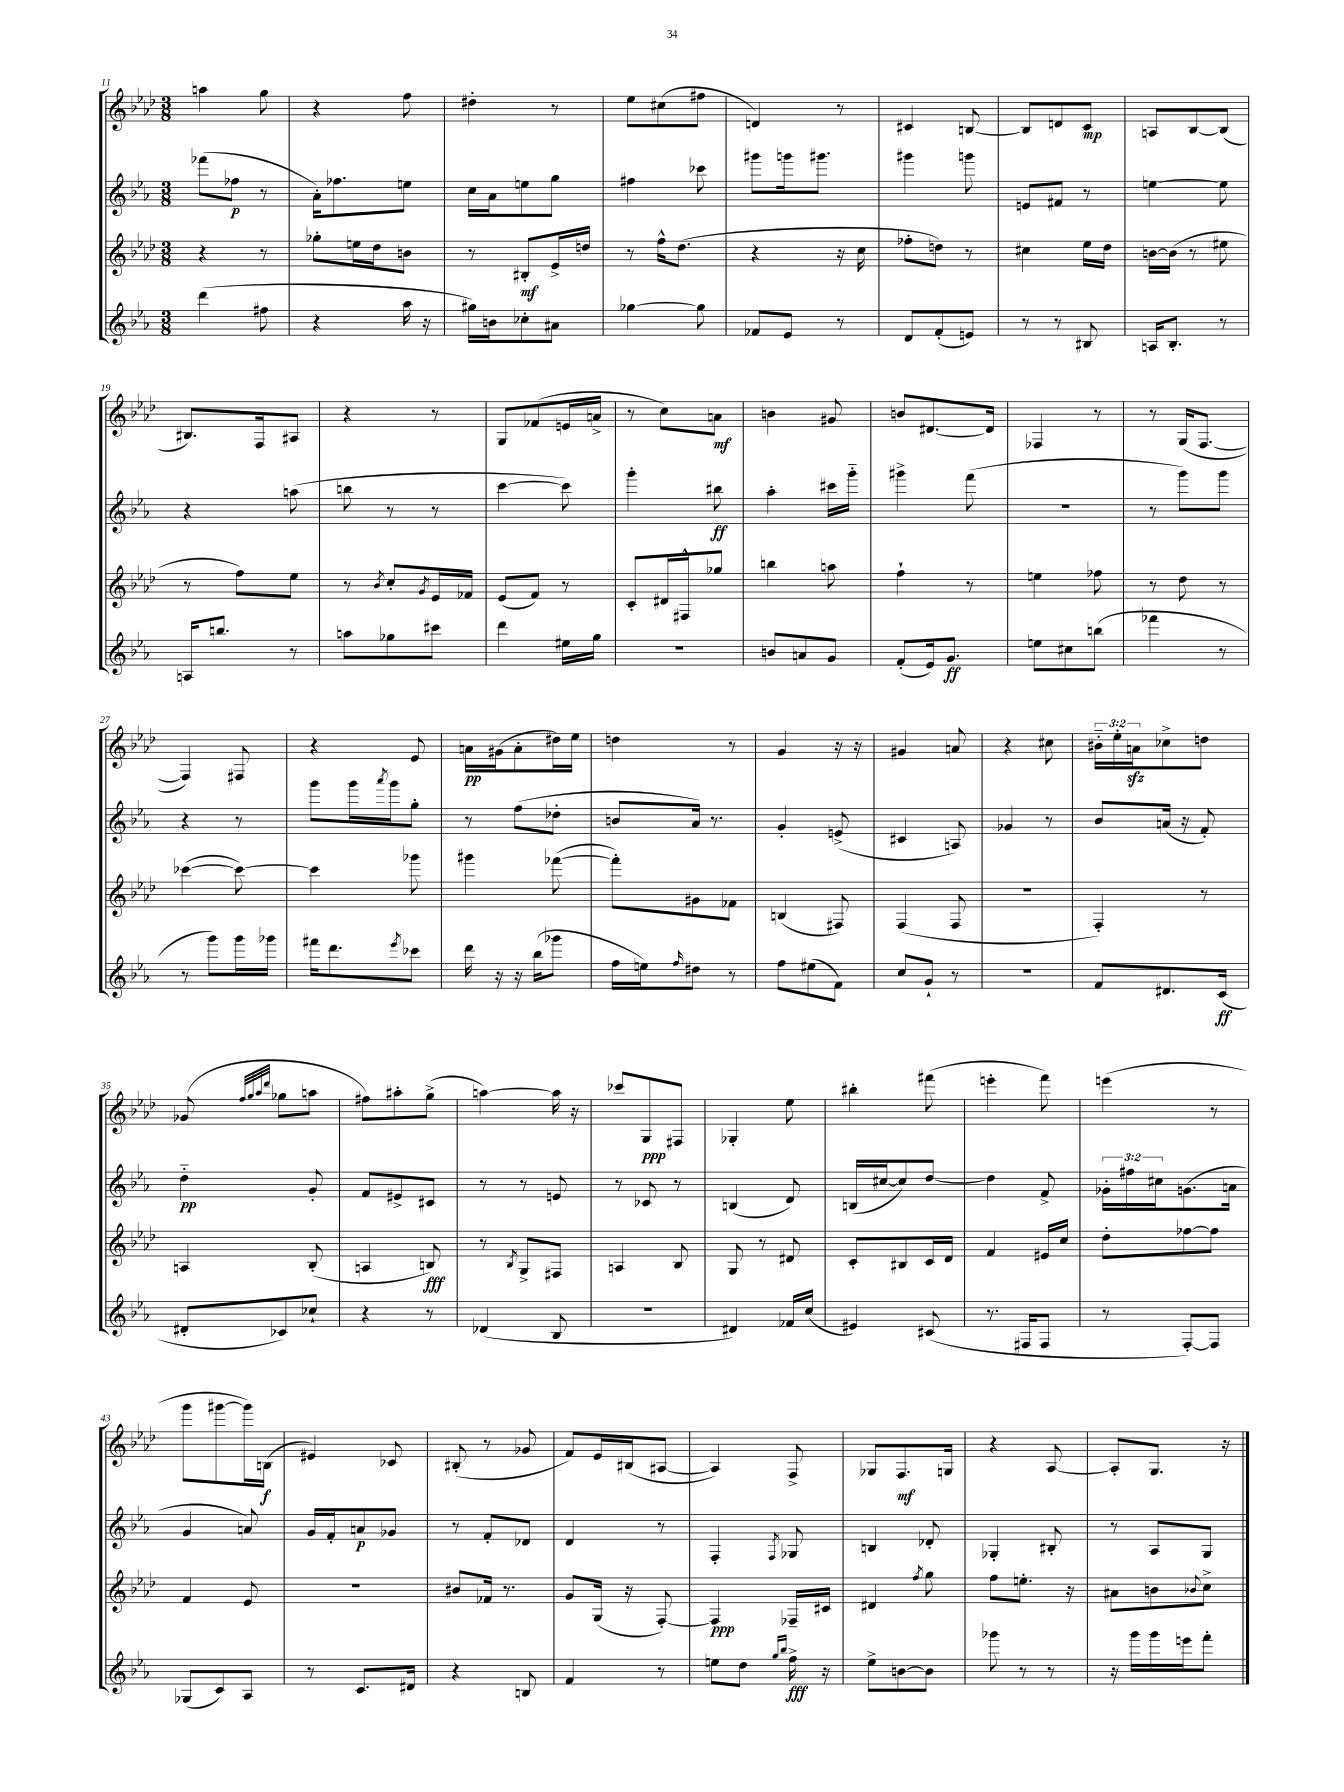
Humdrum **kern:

**kern	**dynam	**kern	**dynam	**kern	**dynam	**kern	**dynam
*part4	*part4	*part3	*part3	*part2	*part2	*part1	*part1
*staff4	*staff4	*staff3	*staff3	*staff2	*staff2	*staff1	*staff1
*clefG2	*	*clefG2	*	*clefG2	*	*clefG2	*
*k[b-e-a-]	*	*k[b-e-a-d-]	*	*k[b-e-a-]	*	*k[b-e-a-d-]	*
*M3/8	*	*M3/8	*	*M3/8	*	*M3/8	*
=11	=11	=11	=11	=11	=11	=11	=11
(4ddd\	.	4r	.	(8fff-X\L	.	4aan\	.
.	.	.	.	8ff-X\J	p	.	.
8ff#X\	.	8r	.	8r	.	8gg\	.
=12	=12	=12	=12	=12	=12	=12	=12
4r	.	8gg-X'\L	.	16a-'\KL)	.	4r	.
.	.	.	.	8.ff-X\	.	.	.
.	.	16een\L	.	.	.	.	.
.	.	16dd-\J	.	.	.	.	.
16aa-\	.	8bn\J	.	8een\J	.	8ff\	.
16r	.	.	.	.	.	.	.
=13	=13	=13	=13	=13	=13	=13	=13
16gg#X\LL)	.	8r	.	16cc\LL	.	4dd#X'\	.
16bn\J	.	.	.	16a-\J	.	.	.
8cc-X'\	.	8B#X'/L	mf	8een\	.	.	.
8a#X\J	.	16e-^/L	.	8gg\J	.	8r	.
.	.	16ddn/JJ	.	.	.	.	.
=14	=14	=14	=14	=14	=14	=14	=14
[4gg-X\	.	8r	.	4ff#X\	.	8ee-\L	.
.	.	16ff^^\KL	.	.	.	(8cc#X\	.
.	.	(8.dd-\J	.	.	.	.	.
8gg-\]	.	.	.	8ccc-X\	.	8ff#X\J	.
=15	=15	=15	=15	=15	=15	=15	=15
8f-X/L	.	4r	.	8ggg#X\L	.	4dn/)	.
8e-/J	.	.	.	16gggn\k	.	.	.
.	.	.	.	8.ggg#X\J	.	.	.
8r	.	16r	.	.	.	8r	.
.	.	16cc\	.	.	.	.	.
=16	=16	=16	=16	=16	=16	=16	=16
8d/L	.	8ff-X'\L	.	4ggg#X\	.	4c#X/	.
(8f'/	.	8ddn\J)	.	.	.	.	.
8en/J)	.	8r	.	8gggn\	.	[8Bn/	.
=17	=17	=17	=17	=17	=17	=17	=17
8r	.	4cc#X\	.	8en/L	.	8B/L]	.
8r	.	.	.	8f#X/J	.	8dn/	.
8B#X/	.	16ee-\LL	.	8r	.	8c/J	mp
.	.	16dd-\JJ	.	.	.	.	.
=18	=18	=18	=18	=18	=18	=18	=18
16An/KL	.	[16bn\LL	.	[4een\	.	8An/L	.
8.B-'/J	.	(16b\JJ]	.	.	.	.	.
.	.	8r	.	.	.	[8B-/	.
8r	.	8ee#X\	.	8ee\]	.	(8B-/J]	.
!!LO:LB:g=z
=19	=19	=19	=19	=19	=19	=19	=19
16An/KL	.	8r	.	4r	.	8.B#X/L)	.
8.bbn/J	.	.	.	.	.	.	.
.	.	8ff\L)	.	.	.	.	.
.	.	.	.	.	.	16F/k	.
8r	.	8ee-\J	.	(8aan\	.	8A#X/J	.
=20	=20	=20	=20	=20	=20	=20	=20
8aan\L	.	8r	.	8bbn\	.	4r	.
.	.	8qb-/	.	.	.	.	.
8gg-X\	.	8cc'/L	.	8r	.	.	.
.	.	8qg/	.	.	.	.	.
8ccc#X\J	.	16e-/L	.	8r	.	8r	.
.	.	16f-X/JJ	.	.	.	.	.
=21	=21	=21	=21	=21	=21	=21	=21
4ddd\	.	(8e-/L	.	[4ccc\	.	8G/L	.
.	.	8f/J)	.	.	.	(8f-X/	.
16ee#X\LL	.	8r	.	8ccc\])	.	16en/L	.
16gg\JJ	.	.	.	.	.	16an^/JJ	.
=22	=22	=22	=22	=22	=22	=22	=22
4.r	.	8c'/L	.	4ggg'\	.	8r	.
.	.	16d#X/L	.	.	.	8cc\L)	.
.	.	16F#X^^/J	.	.	.	.	.
.	.	8gg-X/J	.	8bb#X\	ff	8an\J	mf
=23	=23	=23	=23	=23	=23	=23	=23
8bn/L	.	4bbn\	.	4aa-'\	.	4bn\	.
8an/	.	.	.	.	.	.	.
8g/J	.	8aan\	.	16ccc#X\LL	.	8g#X/	.
.	.	.	.	16ggg\JJ	.	.	.
=24	=24	=24	=24	=24	=24	=24	=24
(8f'/L	.	4ff`\	.	4ggg#X^\	.	8bn/L	.
16e-/k)	.	.	.	.	.	[8.d#X/	.
8.g/J	ff	.	.	.	.	.	.
.	.	8r	.	(8fff\	.	.	.
.	.	.	.	.	.	16d#/Jk]	.
=25	=25	=25	=25	=25	=25	=25	=25
8een\L	.	4een\	.	4.r	.	4F-X/	.
8cc#X\	.	.	.	.	.	.	.
(8bbn\J	.	8ff-X\	.	.	.	8r	.
=26	=26	=26	=26	=26	=26	=26	=26
4fff-X\	.	8r	.	8r	.	8r	.
.	.	8dd-\	.	8ggg\L)	.	(16G/KL	.
.	.	.	.	.	.	[8.F/J	.
8r	.	8r	.	8ggg\J	.	.	.
!!LO:LB:g=z
=27	=27	=27	=27	=27	=27	=27	=27
8r	.	([4ccc-X\	.	4r	.	4F/])	.
8ggg\L)	.	.	.	.	.	.	.
16ggg\L	.	8ccc-\_)	.	8r	.	8F#X/	.
16ggg-X\JJ	.	.	.	.	.	.	.
=28	=28	=28	=28	=28	=28	=28	=28
16fff#X\KL	.	4ccc-\]	.	8ggg\L	.	4r	.
8.ddd\	.	.	.	.	.	.	.
.	.	.	.	16ggg\L	.	.	.
.	.	.	.	8qaaa-/	.	.	.
.	.	.	.	16ggg\J	.	.	.
8qeee-/	.	.	.	.	.	.	.
8ccc-X\J	.	8ggg-X\	.	8gg'\J	.	8e-/	.
=29	=29	=29	=29	=29	=29	=29	=29
16ddd\	.	4ggg#X\	.	8r	.	16an\LL	pp
16r	.	.	.	.	.	(16g#X\J	.
16r	.	.	.	(8ff\L	.	8a'\	.
(16bb-\KL	.	.	.	.	.	.	.
8ggg-X\J	.	([8fff-X\	.	8dd-X'\J	.	16dd#X\L)	.
.	.	.	.	.	.	16ee-\JJ	.
=30	=30	=30	=30	=30	=30	=30	=30
16ff\LL	.	8fff-'\L])	.	8bn/L	.	4ddn\	.
16een\J)	.	.	.	.	.	.	.
16qqff/	.	.	.	.	.	.	.
8dd#X\J	.	8g#X\	.	16a-/Jk)	.	.	.
.	.	.	.	8.r	.	.	.
8r	.	8f-X\J	.	.	.	8r	.
=31	=31	=31	=31	=31	=31	=31	=31
8ff\L	.	(4Bn/	.	4g'/	.	4g/	.
(8ee#X\	.	.	.	.	.	.	.
8f\J)	.	8F#X/)	.	(8en^/	.	16r	.
.	.	.	.	.	.	16r	.
=32	=32	=32	=32	=32	=32	=32	=32
8cc/L	.	(4F/	.	4c#X/	.	4g#X/	.
8g`/J	.	.	.	.	.	.	.
8r	.	8F/	.	8An/)	.	8an/	.
=33	=33	=33	=33	=33	=33	=33	=33
4.r	.	4.r	.	4g-X/	.	4r	.
.	.	.	.	8r	.	8cc#X\	.
=34	=34	=34	=34	=34	=34	=34	=34
8f/L	.	4F'/)	.	8b-/L	.	24b#X\LL	.
.	.	.	.	.	.	24ee-'\	.
.	.	.	.	.	.	24anzz\J	.
8.d#X/	.	.	.	(16an/Jk	.	8cc-X^\	.
.	.	.	.	16r	.	.	.
.	.	8r	.	8f'/)	.	8ddn\J	.
(16c/Jk	ff	.	.	.	.	.	.
!!LO:LB:g=z
=35	=35	=35	=35	=35	=35	=35	=35
8d#X'/L	.	4An/	.	4dd\	pp	(8g-X/	.
.	.	.	.	.	.	32qqff/LLL	.
.	.	.	.	.	.	32qqgg/	.
.	.	.	.	.	.	32qqaa-/	.
.	.	.	.	.	.	32qqddd-/JJJ	.
8c-X/)	.	.	.	.	.	8gg-X\L	.
8cc-X`/J	.	(8B-'/	.	8g'/	.	8aan\J	.
=36	=36	=36	=36	=36	=36	=36	=36
4r	.	4An/	.	8f/L	.	8ff#X\L)	.
.	.	.	.	8e#X^/	.	8aa#X'\	.
8r	.	8Bn/)	fff	8c#X/J	.	(8gg^\J	.
=37	=37	=37	=37	=37	=37	=37	=37
(4d-X/	.	8r	.	8r	.	[4aan\)	.
.	.	8qB-/	.	.	.	.	.
.	.	8G^/L	.	8r	.	.	.
8B-/	.	8F#X/J	.	8en/	.	16aa\]	.
.	.	.	.	.	.	16r	.
=38	=38	=38	=38	=38	=38	=38	=38
4.r	.	4An/	.	8r	.	8ccc-X/L	.
.	.	.	.	8c-X/	.	8G/	ppp
.	.	8B-/	.	8r	.	8F#X/J	.
=39	=39	=39	=39	=39	=39	=39	=39
4d#X/)	.	8G/	.	(4Bn/	.	4G-X'/	.
.	.	8r	.	.	.	.	.
16f-X/LL	.	8d#X/	.	8d/)	.	8ee-\	.
(16cc/JJ	.	.	.	.	.	.	.
=40	=40	=40	=40	=40	=40	=40	=40
4e#X/)	.	8c'/L	.	(16Bn/LL	.	4bb#X'\	.
.	.	.	.	[16cc#X/J	.	.	.
.	.	8B#X/	.	8cc#/])	.	.	.
(8c#X/	.	16c/L	.	[8dd/J	.	(8fff#X\	.
.	.	16d-/JJ	.	.	.	.	.
=41	=41	=41	=41	=41	=41	=41	=41
8.r	.	4f/	.	4dd\]	.	4eeen'\	.
16F#X/KL	.	.	.	.	.	.	.
8F#/J	.	16e#X/LL	.	8f^/	.	8fff\)	.
.	.	16cc/JJ	.	.	.	.	.
=42	=42	=42	=42	=42	=42	=42	=42
8r	.	8dd-'\L	.	24g-X'\LL	.	(4eeen\	.
.	.	.	.	24ff#X\	.	.	.
.	.	.	.	24cc#X\J	.	.	.
[8F'/L)	.	[8ff-X\	.	(8.gn\	.	.	.
8F/J]	.	8ff-\J]	.	.	.	8r	.
.	.	.	.	16an\Jk	.	.	.
!!LO:LB:g=z
=43	=43	=43	=43	=43	=43	=43	=43
(8G-X/L	.	4f/	.	4g/	.	8ggg\L	.
8c/)	.	.	.	.	.	[8ggg#X\	.
8A-/J	.	8e-/	.	8an/)	.	16ggg#\L])	.
.	.	.	.	.	.	(16Bn\JJ	f
=44	=44	=44	=44	=44	=44	=44	=44
8r	.	4.r	.	16g/LL	.	4e#X/)	.
.	.	.	.	16f'/J	.	.	.
8.c/L	.	.	.	8an/	p	.	.
.	.	.	.	8g-X/J	.	8c-X/	.
16d#X/Jk	.	.	.	.	.	.	.
=45	=45	=45	=45	=45	=45	=45	=45
4r	.	8b#X/L	.	8r	.	(8B#X'/	.
.	.	16f-X/Jk	.	8f'/L	.	8r	.
.	.	8.r	.	.	.	.	.
8Bn/	.	.	.	8d-X/J	.	8g-X/	.
=46	=46	=46	=46	=46	=46	=46	=46
4f/	.	8g/L	.	4d/	.	8f/L)	.
.	.	(16G/Jk	.	.	.	16e-/L	.
.	.	16r	.	.	.	(16B#X/J	.
8r	.	[8F'/)	.	8r	.	[8A#X/J	.
=47	=47	=47	=47	=47	=47	=47	=47
8een\L	.	4F/]	ppp	4F'/	.	4A#/])	.
8dd\J	.	.	.	.	.	.	.
16qqgg/LL	.	.	.	.	.	.	.
16qqbb-/JJ	.	.	.	8qF/	.	.	.
16ff^\	fff	16F-X~/LL	.	8G-X/	.	8F^/	.
16r	.	16c#X/JJ	.	.	.	.	.
=48	=48	=48	=48	=48	=48	=48	=48
8ee-^\L	.	4d#X/	.	4Bn/	.	8G-X/L	.
[8bn\	.	.	.	.	.	8.F/	mf
.	.	8qff/	.	.	.	.	.
8b\J]	.	8gg\	.	8d-X'/	.	.	.
.	.	.	.	.	.	16Gn/Jk	.
=49	=49	=49	=49	=49	=49	=49	=49
8ggg-X\	.	8ff\L	.	4G-X'/	.	4r	.
8r	.	8.een'\J	.	.	.	.	.
8r	.	.	.	8B#X'/	.	[8A-/	.
.	.	16r	.	.	.	.	.
=50	=50	=50	=50	=50	=50	=50	=50
16r	.	8a#X\L	.	8r	.	8A-'/L]	.
16ggg\LL	.	.	.	.	.	.	.
16ggg\	.	8bn\	.	8A-/L	.	8.G/J	.
16eeen\J	.	.	.	.	.	.	.
.	.	8qqb-X/	.	.	.	.	.
8fff'\J	.	8cc^\J	.	8G/J	.	.	.
.	.	.	.	.	.	16r	.
==	==	==	==	==	==	==	==
*-	*-	*-	*-	*-	*-	*-	*-
